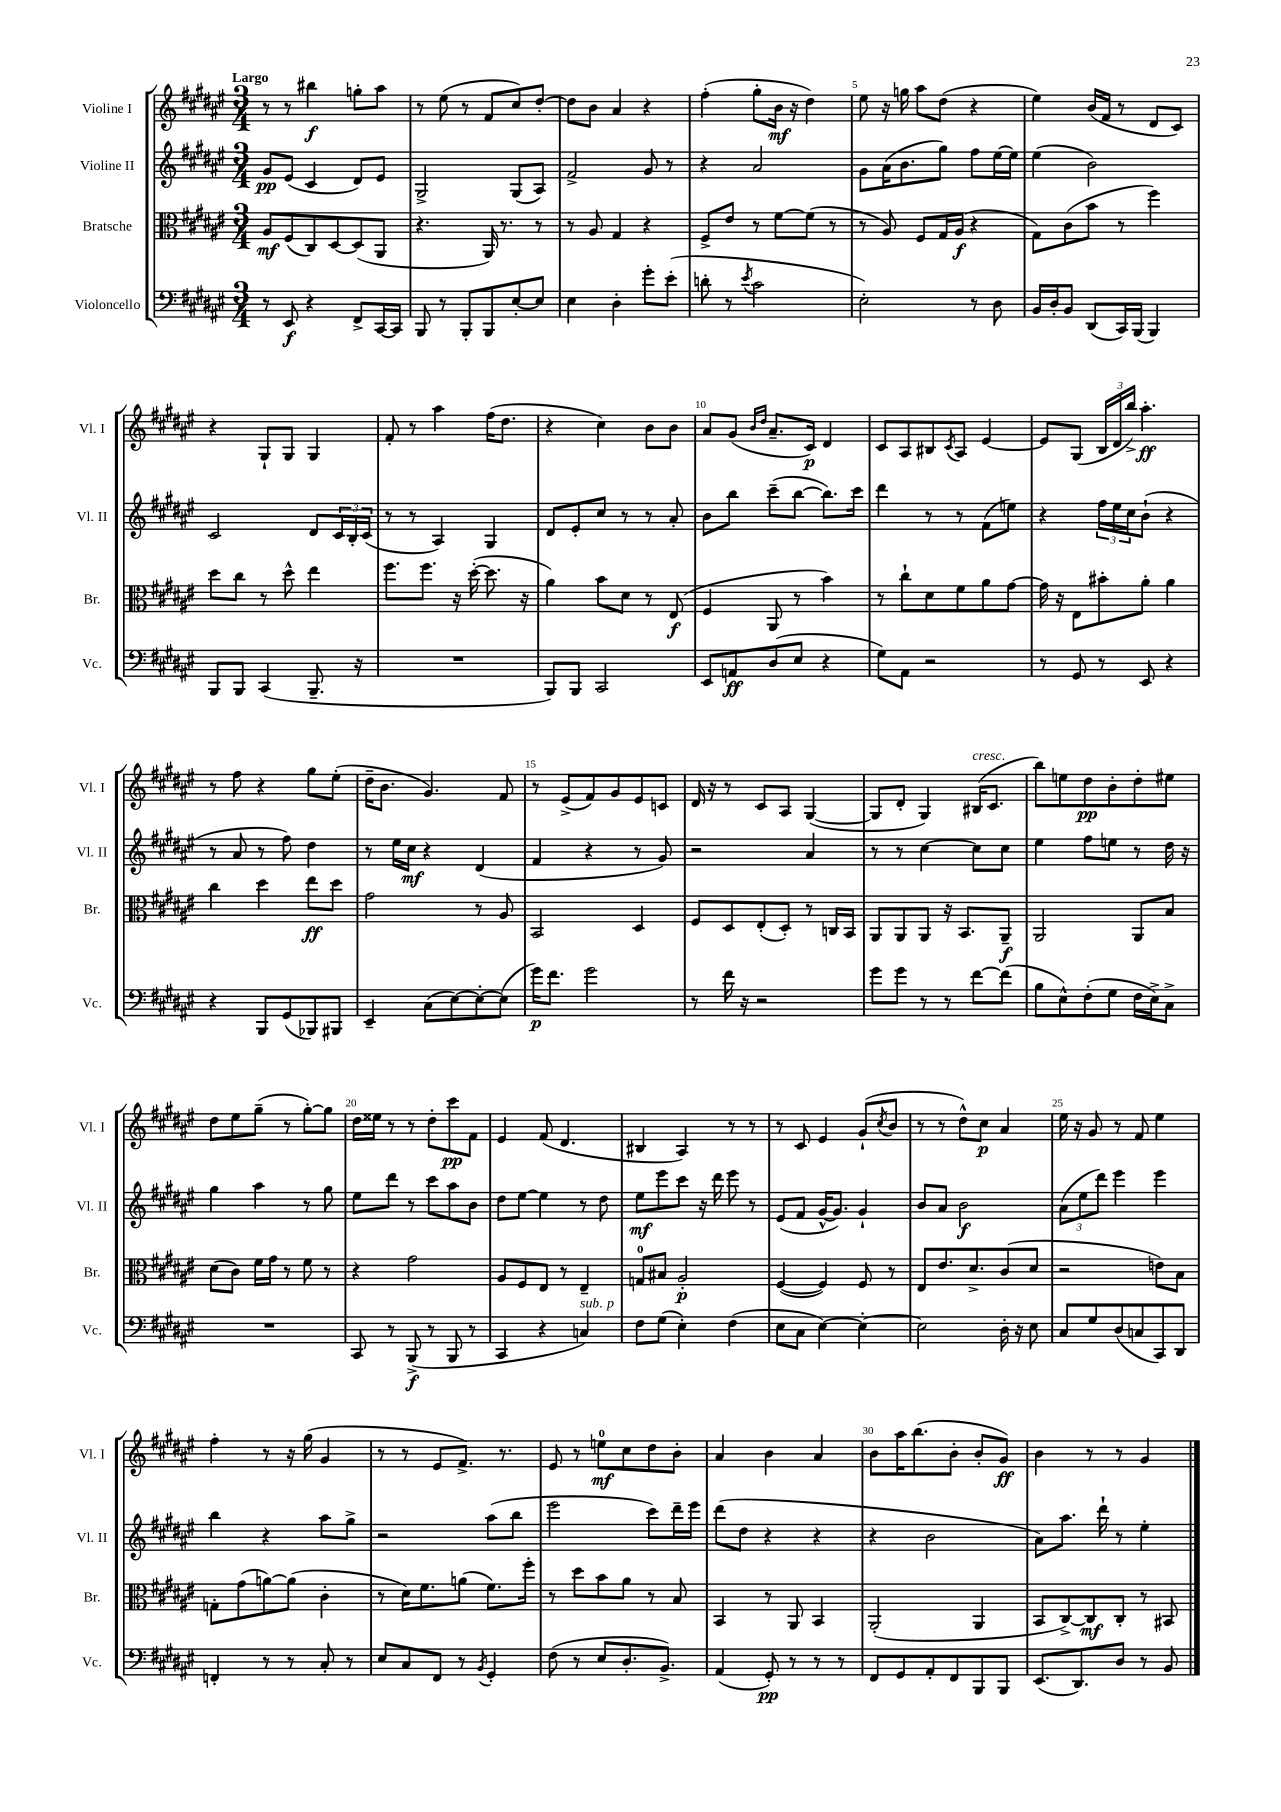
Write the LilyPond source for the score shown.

<<
\new StaffGroup <<
\new Staff = "s0" \with { instrumentName = "Violine I" shortInstrumentName = "Vl. I" } {
    \clef treble \key fis \major \numericTimeSignature \time 3/4 \tempo "Largo"
    r8 r8 bis''4\f g''8-. ais''8 |
    r8 eis''8( r8 fis'8 cis''8) dis''8~-. |
    dis''8 b'8 ais'4 r4 |
    fis''4-.( gis''8-. b'16\mf r16 dis''4) |
    eis''8 r16 g''16 ais''8 dis''8( r4 |
    eis''4) b'16( fis'16 r8 dis'8 cis'8) |
    r4 gis8-! gis8 gis4 |
    fis'8-. r8 ais''4 fis''16( dis''8. |
    r4 cis''4) b'8 b'8 |
    ais'8 gis'8( \grace { b'16 dis''16 } ais'8.-- cis'16\p) dis'4 |
    cis'8 ais8 bis8 \acciaccatura { cis'8 } ais8 eis'4~ |
    eis'8 gis8( \tuplet 3/2 { b16 dis'16 b''16->) } ais''4.-.\ff |
    r8 fis''8 r4 gis''8 eis''8-.( |
    dis''16-- b'8. gis'4.) fis'8 |
    r8 eis'8->( fis'8) gis'8 eis'8 c'8 |
    dis'16 r16 r8 cis'8 ais8 gis4~( |
    gis8 dis'8-. gis4) bis16^\markup { \italic "cresc." }( cis'8. |
    b''8) e''8 dis''8\pp b'8-. dis''8-. eis''8 |
    dis''8 eis''8 gis''8--( r8 gis''8~-.) gis''8 |
    dis''16 eisis''16 r8 r8 dis''8-. cis'''8\pp fis'8 |
    eis'4 fis'8( dis'4. |
    bis4 ais4) r8 r8 |
    r8 cis'8 eis'4 gis'8-!( \acciaccatura { cis''8 } b'8 |
    r8 r8 dis''8-^) cis''8\p ais'4 |
    eis''16 r16 gis'8 r8 fis'8 eis''4 |
    fis''4-. r8 r16 gis''16( gis'4 |
    r8 r8 eis'8 fis'8.->) r8. |
    eis'8 r8 e''8-0\mf cis''8 dis''8 b'8-. |
    ais'4 b'4 ais'4 |
    b'8 ais''16 b''8.( b'8-. b'8-. gis'8\ff) |
    b'4 r8 r8 gis'4 \bar "|." |
}
\new Staff = "s1" \with { instrumentName = "Violine II" shortInstrumentName = "Vl. II" } {
    \clef treble \key fis \major \numericTimeSignature \time 3/4
    gis'8\pp eis'8( cis'4 dis'8) eis'8 |
    gis2-> gis8( ais8) |
    fis'2-> gis'8 r8 |
    r4 ais'2 |
    gis'8 ais'16( b'8. gis''8) fis''8 eis''16~ eis''16 |
    eis''4( b'2) |
    cis'2 dis'8 \tuplet 3/2 { cis'16 b16-. cis'16( } |
    r8 r8 ais4) gis4 |
    dis'8 eis'8-. cis''8 r8 r8 ais'8-. |
    b'8 b''8 cis'''8--( b''8~ b''8.) cis'''16 |
    dis'''4 r8 r8 fis'8( e''8) |
    r4 \tuplet 3/2 { fis''16 eis''16 cis''16 } b'8-!( r4 |
    r8 ais'8 r8 fis''8) dis''4 |
    r8 eis''16 cis''16\mf r4 dis'4( |
    fis'4 r4 r8 gis'8) |
    r2 ais'4 |
    r8 r8 cis''4~ cis''8 cis''8 |
    eis''4 fis''8 e''8 r8 dis''16 r16 |
    gis''4 ais''4 r8 gis''8 |
    eis''8 dis'''8 r8 cis'''8 ais''8 b'8 |
    dis''8 eis''8~ eis''4 r8 dis''8 |
    eis''8\mf eis'''8 cis'''8 r16 dis'''16 eis'''8 r8 |
    eis'8( fis'8 gis'16~-^ gis'8.) gis'4-! |
    b'8 ais'8 b'2\f |
    \tuplet 3/2 { ais'8( eis''8 dis'''8) } eis'''4 eis'''4 |
    b''4 r4 ais''8 gis''8-> |
    r2 ais''8( b''8 |
    eis'''2 cis'''8) dis'''16-- eis'''16 |
    dis'''8( dis''8 r4 r4 |
    r4 b'2 |
    ais'8) ais''8. dis'''16-! r8 eis''4-. \bar "|." |
}
\new Staff = "s2" \with { instrumentName = "Bratsche" shortInstrumentName = "Br." } {
    \clef alto \key fis \major \numericTimeSignature \time 3/4
    ais8\mf fis8( cis8) dis8~ dis8( ais,8 |
    r4. ais,16) r8. r8 |
    r8 ais8 gis4 r4 |
    fis8-> eis'8 r8 fis'8~ fis'8( r8 |
    r8 ais8) fis8 gis16 ais16\f( r4 |
    gis8) cis'8( b'8 r8 fis''4) |
    dis''8 cis''8 r8 dis''8-^ eis''4 |
    fis''8. fis''8. r16 dis''16~-.( dis''8. r16 |
    ais'4) b'8 dis'8 r8 eis8\f( |
    fis4 ais,8 r8 b'4) |
    r8 cis''8-! dis'8 fis'8 ais'8 gis'8~ |
    gis'16 r16 eis8 bis'8-. ais'8-. ais'4 |
    cis''4 dis''4 eis''8\ff dis''8 |
    gis'2 r8 ais8 |
    b,2 dis4 |
    fis8 dis8 eis8-.( dis8-.) r8 c16 b,16 |
    ais,8 ais,8 ais,8 r16 b,8. ais,8--\f |
    ais,2 ais,8 b8 |
    dis'8( cis'8) fis'16 gis'16 r8 fis'8 r8 |
    r4 gis'2 |
    ais8 fis8 eis8 r8 eis4-- |
    g8-0 bis8 ais2-.\p |
    fis4~( fis4) fis8 r8 |
    eis8 eis'8. dis'8.-> cis'8( dis'8 |
    r2 e'8) b8 |
    g8-. gis'8( a'8~) a'8( cis'4-. |
    r8 dis'16) fis'8. a'8( fis'8.) fis''16-. |
    r8 dis''8 b'8 ais'8 r8 b8 |
    b,4 r8 ais,8 b,4 |
    ais,2-.( ais,4 |
    b,8 cis8~->) cis8\mf cis8-. r8 bis,8 \bar "|." |
}
\new Staff = "s3" \with { instrumentName = "Violoncello" shortInstrumentName = "Vc." } {
    \clef bass \key fis \major \numericTimeSignature \time 3/4
    r8 eis,8\f r4 fis,8-> cis,16~ cis,16 |
    b,,8 r8 b,,8-. b,,8 eis8~-. eis8 |
    eis4 dis4-. gis'8-. eis'8-.( |
    d'8-. r8 \acciaccatura { eis'8 } cis'2 |
    eis2-.) r8 dis8 |
    b,16 dis16-. b,8 dis,8( cis,16) b,,16( b,,4) |
    b,,8 b,,8 cis,4( b,,8.-- r16 |
    R2. |
    b,,8) b,,8 cis,2 |
    eis,8 a,8\ff dis8( eis8 r4 |
    gis8) ais,8 r2 |
    r8 gis,8 r8 eis,8 r4 |
    r4 b,,8 gis,8( bes,,8) bis,,8 |
    eis,4-- cis8( eis8~) eis8~-. eis8( |
    gis'16\p) fis'8. gis'2 |
    r8 fis'16 r16 r2 |
    gis'8 gis'8 r8 r8 fis'8~ fis'8( |
    b8 eis8-^) fis8-.( gis8 fis16 eis16->) cis8-> |
    R2. |
    cis,8 r8 b,,8->\f( r8 b,,8 r8 |
    cis,4 r4 c4^\markup { \italic "sub. p" }) |
    fis8 gis8( eis4-.) fis4( |
    eis8 cis8 eis4~) eis4~-. |
    eis2 dis16-. r16 eis8 |
    cis8 gis8 dis8( c8 cis,8) dis,8 |
    f,4-. r8 r8 cis8-. r8 |
    eis8 cis8 fis,8 r8 \acciaccatura { b,8 } gis,4-. |
    fis8( r8 eis8 dis8.-. b,8.->) |
    ais,4( gis,8-.\pp) r8 r8 r8 |
    fis,8 gis,8 ais,8-. fis,8 b,,8 b,,8 |
    eis,8.( dis,8.) dis8 r8 b,8 \bar "|." |
}
>>
>>
\layout { \context { \Score \override BarNumber.break-visibility = ##(#f #t #t) barNumberVisibility = #(every-nth-bar-number-visible 5) } }
